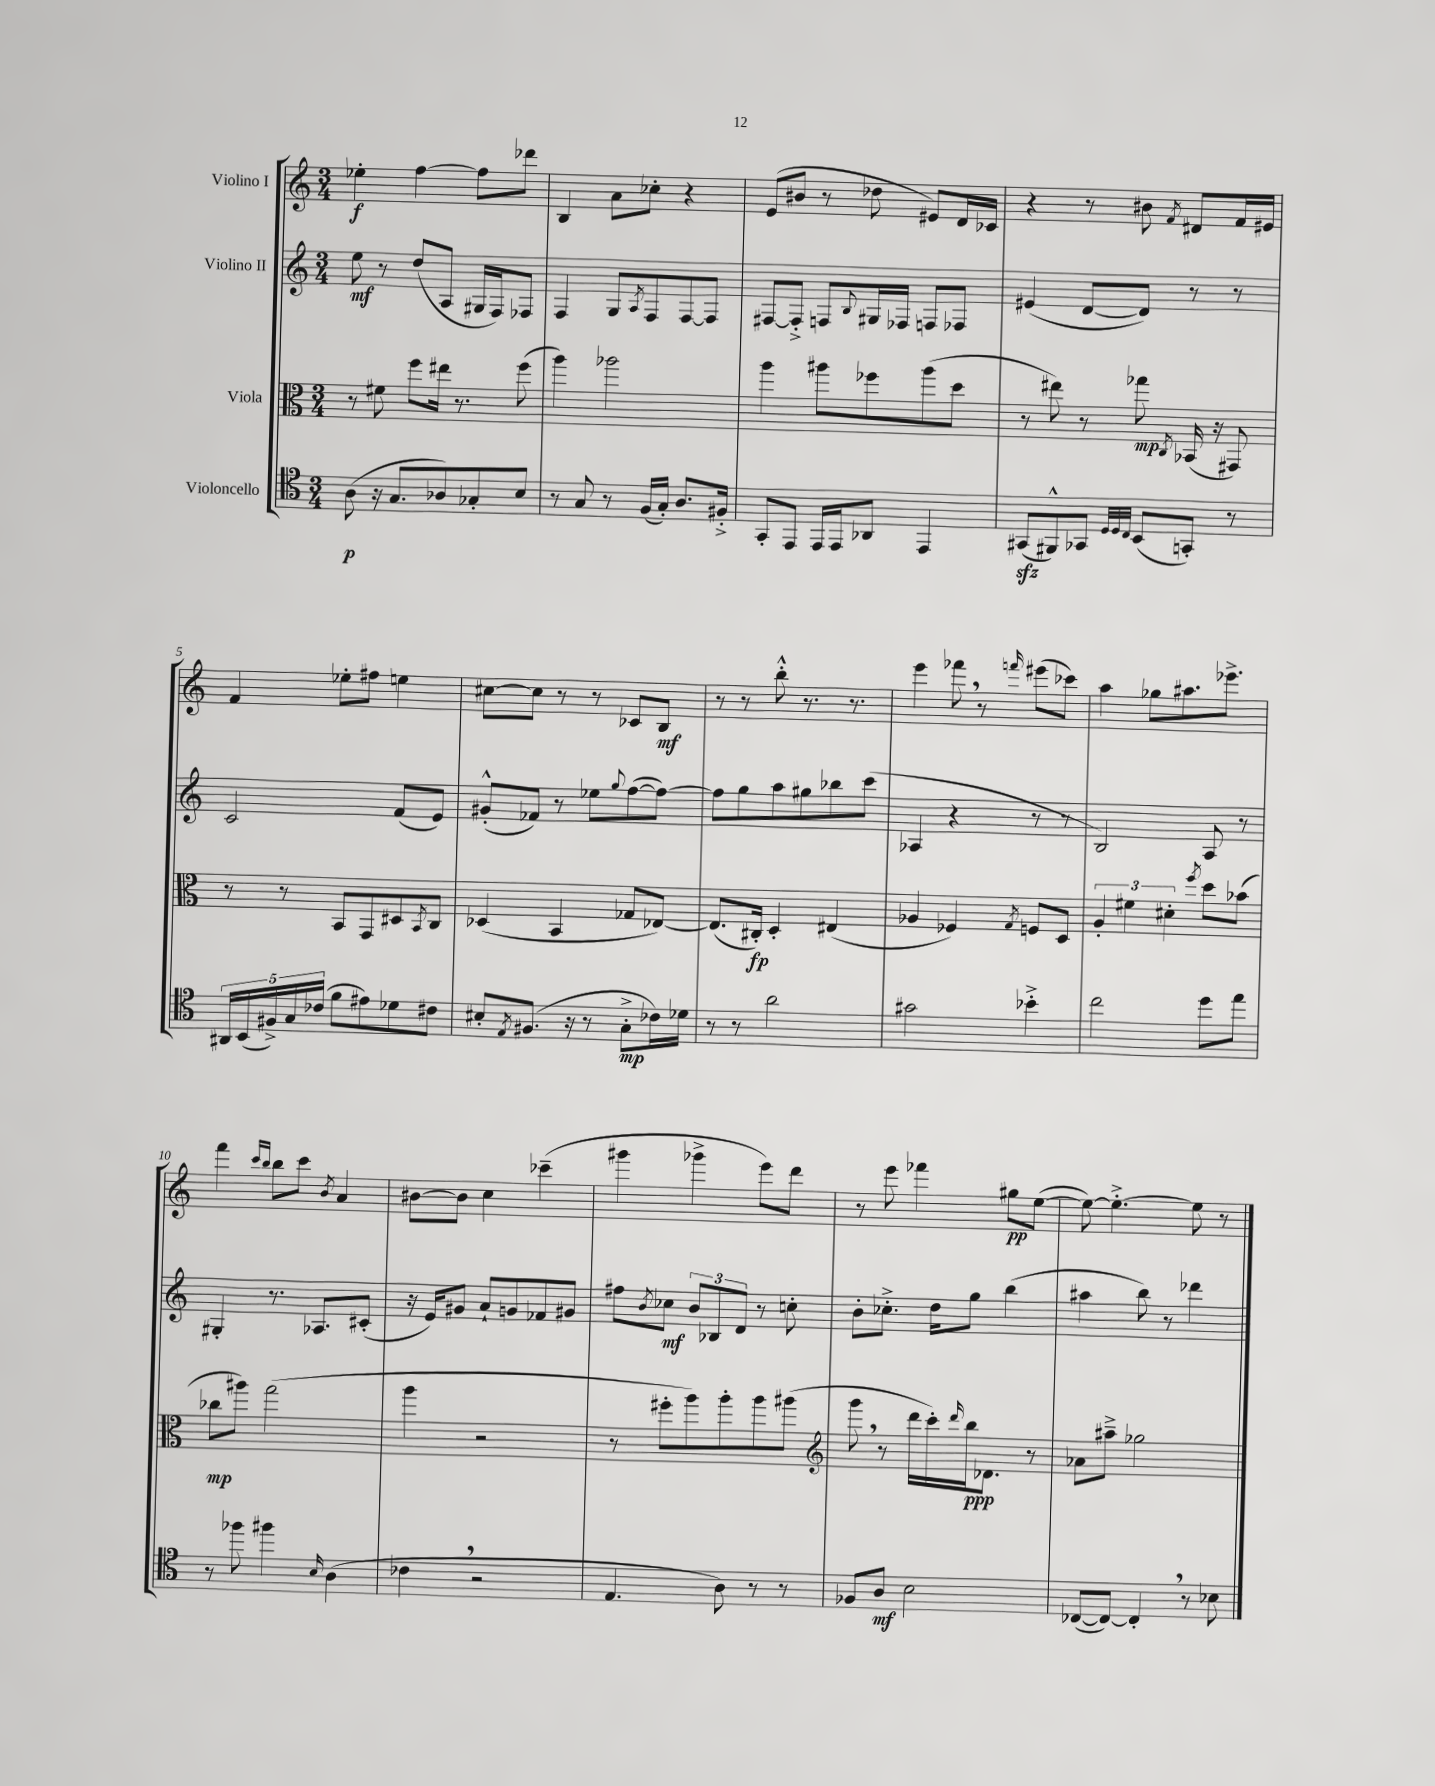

**kern	**dynam	**kern	**dynam	**kern	**dynam	**kern	**dynam
*part4	*part4	*part3	*part3	*part2	*part2	*part1	*part1
*staff4	*staff4	*staff3	*staff3	*staff2	*staff2	*staff1	*staff1
*I"Violoncello	*	*I"Viola	*	*I"Violino II	*	*I"Violino I	*
*clefC4	*	*clefC3	*	*clefG2	*	*clefG2	*
*k[]	*	*k[]	*	*k[]	*	*k[]	*
*M3/4	*	*M3/4	*	*M3/4	*	*M3/4	*
=1	=1	=1	=1	=1	=1	=1	=1
(8A\	p	8r	.	8ee\	mf	4ee-X'\	f
16r	.	8f#X\	.	8r	.	.	.
8.G/L	.	.	.	.	.	.	.
.	.	8ff\L	.	(8dd/L	.	[4ff\	.
8A-X/)	.	16ee#X\Jk	.	8A/J	.	.	.
.	.	8.r	.	.	.	.	.
8G-X'/	.	.	.	16G#X/LL	.	8ff\L]	.
.	.	.	.	16F/J)	.	.	.
8B/J	.	(8ff\	.	8F-X/J	.	8ddd-X\J	.
=2	=2	=2	=2	=2	=2	=2	=2
8r	.	4aa\)	.	4F/	.	4B/	.
8G/	.	.	.	.	.	.	.
8r	.	2aa-X\	.	8G/L	.	8a\L	.
.	.	.	.	8qA/	.	.	.
(16F/LL	.	.	.	8F/	.	8cc-X'\J	.
16G'/JJ)	.	.	.	.	.	.	.
8.A/L	.	.	.	[8F/	.	4r	.
.	.	.	.	8F/J]	.	.	.
16F#X'^/Jk	.	.	.	.	.	.	.
=3	=3	=3	=3	=3	=3	=3	=3
8GG'/L	.	4aa\	.	[8F#X/L	.	(8e/L	.
8EE/J	.	.	.	8F#'^/J]	.	8b#X/J	.
16EE/LL	.	8aa#X\L	.	8Fn/L	.	8r	.
16EE/J	.	.	.	.	.	.	.
.	.	.	.	8qqB/	.	.	.
8AA-X/J	.	8ff-X\	.	16G#X/L	.	8dd-X\	.
.	.	.	.	16F-X/JJ	.	.	.
4EE/	.	(8aa#\	.	8Fn/L	.	8e#X/L)	.
.	.	8dd\J	.	8F-X/J	.	16d/L	.
.	.	.	.	.	.	16c-X/JJ	.
=4	=4	=4	=4	=4	=4	=4	=4
(8GG#Xzz/L	.	8r	.	(4e#X/	.	4r	.
8FF#X^^/)	.	8ee#X\)	.	.	.	.	.
8GG-X/J	.	8r	.	[8d/L	.	8r	.
32qqD/LLL	.	.	.	.	.	.	.
32qqD/	.	.	.	.	.	.	.
32qqC/JJJ	.	.	.	.	.	.	.
(8BB/L	.	8gg-X\	mp	8d/J])	.	8b#X\	.
.	.	8qC/	.	.	.	8qf/	.
8GGn'/J)	.	(16BB-X/	.	8r	.	8d#X/L	.
.	.	16r	.	.	.	.	.
8r	.	8GG#X/)	.	8r	.	16f/L	.
.	.	.	.	.	.	16e#X/JJ	.
!!LO:LB:g=z
=5	=5	=5	=5	=5	=5	=5	=5
20AA#X/LL	.	8r	.	2c/	.	4f/	.
(20BB/	.	.	.	.	.	.	.
20F#X^/)	.	.	.	.	.	.	.
.	.	8r	.	.	.	.	.
20G/	.	.	.	.	.	.	.
(20c-X/JJ	.	.	.	.	.	.	.
8f\L	.	8BB/L	.	.	.	8ee-X'\L	.
8e#X\)	.	8GG/	.	.	.	8ff#X\J	.
8d-X\	.	8D#X/	.	(8f/L	.	4een\	.
.	.	8qBB/	.	.	.	.	.
8c#X\J	.	8C/J	.	8e/J)	.	.	.
=6	=6	=6	=6	=6	=6	=6	=6
8B#X'/L	.	(4D-X/	.	(8g#X'^^/L	.	[8cc#X\L	.
8qE/	.	.	.	.	.	.	.
(8.F#X/J	.	.	.	8f-X/J)	.	8cc#\J]	.
.	.	4BB/	.	8r	.	8r	.
16r	.	.	.	.	.	.	.
8r	.	.	.	8ee-X\L	.	8r	.
.	.	.	.	8qqgg/	.	.	.
8G'^\L	mp	8G-X/L	.	([8ff\	.	8c-X/L	.
16c-X\L)	.	[8E-X/J)	.	8ff\J_)	.	8B/J	mf
16d-X\JJ	.	.	.	.	.	.	.
=7	=7	=7	=7	=7	=7	=7	=7
8r	.	(8.E-/L]	.	8ff\L]	.	8r	.
8r	.	.	.	8gg\	.	8r	.
.	.	16C#X'/Jk)	fp	.	.	.	.
2a\	.	4D'/	.	8aa\	.	8bb'^^\	.
.	.	.	.	8gg#X\	.	8.r	.
.	.	(4E#X/	.	8bb-X\	.	.	.
.	.	.	.	.	.	8.r	.
.	.	.	.	(8ccc\J	.	.	.
=8	=8	=8	=8	=8	=8	=8	=8
2g#X\	.	4A-X/	.	4A-X/	.	4eee\	.
.	.	4F-X/)	.	4r	.	8fff-X,\	.
.	.	.	.	.	.	8r	.
.	.	8qG/	.	.	.	16qqfffn/	.
4b-X'^\	.	8Fn/L	.	8r	.	(8eee#X\L	.
.	.	8D/J	.	8r	.	8ccc-X\J)	.
=9	=9	=9	=9	=9	=9	=9	=9
2cc\	.	6A'/	.	2B/)	.	4aa\	.
.	.	6f#X\	.	.	.	.	.
.	.	.	.	.	.	8gg-X\L	.
.	.	6d#X'\	.	.	.	.	.
.	.	.	.	.	.	8.aa#X\	.
.	.	8qff/	.	.	.	.	.
8dd\L	.	8dd\L	.	8A/	.	.	.
.	.	.	.	.	.	8.eee-X^\J	.
8ee\J	.	(8b-X\J	.	8r	.	.	.
!!LO:LB:g=z
=10	=10	=10	=10	=10	=10	=10	=10
8r	.	8cc-X\L	mp	4G#X'/	.	4fff\	.
8ff-X\	.	8aa#X\J)	.	.	.	.	.
.	.	.	.	.	.	16qqccc/LL	.
.	.	.	.	.	.	16qqbb/JJ	.
4ff#X\	.	(2gg\	.	8.r	.	8bb\L	.
.	.	.	.	.	.	8ccc\J	.
.	.	.	.	8.A-X/L	.	.	.
16qqB/	.	.	.	.	.	8qb/	.
(4A\	.	.	.	.	.	4a/	.
.	.	.	.	(8c#X'/J	.	.	.
=11	=11	=11	=11	=11	=11	=11	=11
4c-X,\	.	4aa\	.	16r	.	[8b#X\L	.
.	.	.	.	16e/KL)	.	.	.
.	.	.	.	8g#X/J	.	8b#\J]	.
2r	.	2r	.	8a`/L	.	4cc\	.
.	.	.	.	8gn/	.	.	.
.	.	.	.	8f-X/	.	(4ccc-X~\	.
.	.	.	.	8g#X/J	.	.	.
=12	=12	=12	=12	=12	=12	=12	=12
4.E/	.	8r	.	8ff#X\L	.	4ggg#X\	.
.	.	.	.	8qb/	.	.	.
.	.	8ff#X'\L	.	8cc-X\J	mf	.	.
.	.	8aa\)	.	12b/L	.	4ggg-X^\	.
.	.	.	.	12B-X/	.	.	.
8A\)	.	8aa'\	.	.	.	.	.
.	.	.	.	12d/J	.	.	.
8r	.	8aa\	.	8r	.	8eee\L)	.
8r	.	(8aa#X\J	.	8ccn'\	.	8ddd\J	.
=13	=13	=13	=13	=13	=13	=13	=13
*	*	*clefG2	*	*	*	*	*
8F-X/L	.	8ggg,\	.	8b'\L	.	8r	.
8A/J	mf	8r	.	8.cc-X'^\J	.	8eee\	.
2B\	.	16ddd\LL	.	.	.	4fff-X\	.
.	.	16ccc'\)	.	16dd\KL	.	.	.
.	.	16qqddd/	.	.	.	.	.
.	.	16bb\J	ppp	8gg\J	.	.	.
.	.	8.d-X\J	.	.	.	.	.
.	.	.	.	(4bb\	.	8gg#X\L	pp
.	.	8r	.	.	.	([8ee\J	.
=14	=14	=14	=14	=14	=14	=14	=14
([8C-X/L	.	8a-X\L	.	4aa#X\	.	8ee\_)	.
8C-/J_)	.	8aa#X~^\J	.	.	.	4.ee'^\_	.
4C-',/]	.	2gg-X\	.	8bb\)	.	.	.
.	.	.	.	8r	.	.	.
8r	.	.	.	4ddd-X\	.	8ee\]	.
8B-X\	.	.	.	.	.	8r	.
==	==	==	==	==	==	==	==
*-	*-	*-	*-	*-	*-	*-	*-
